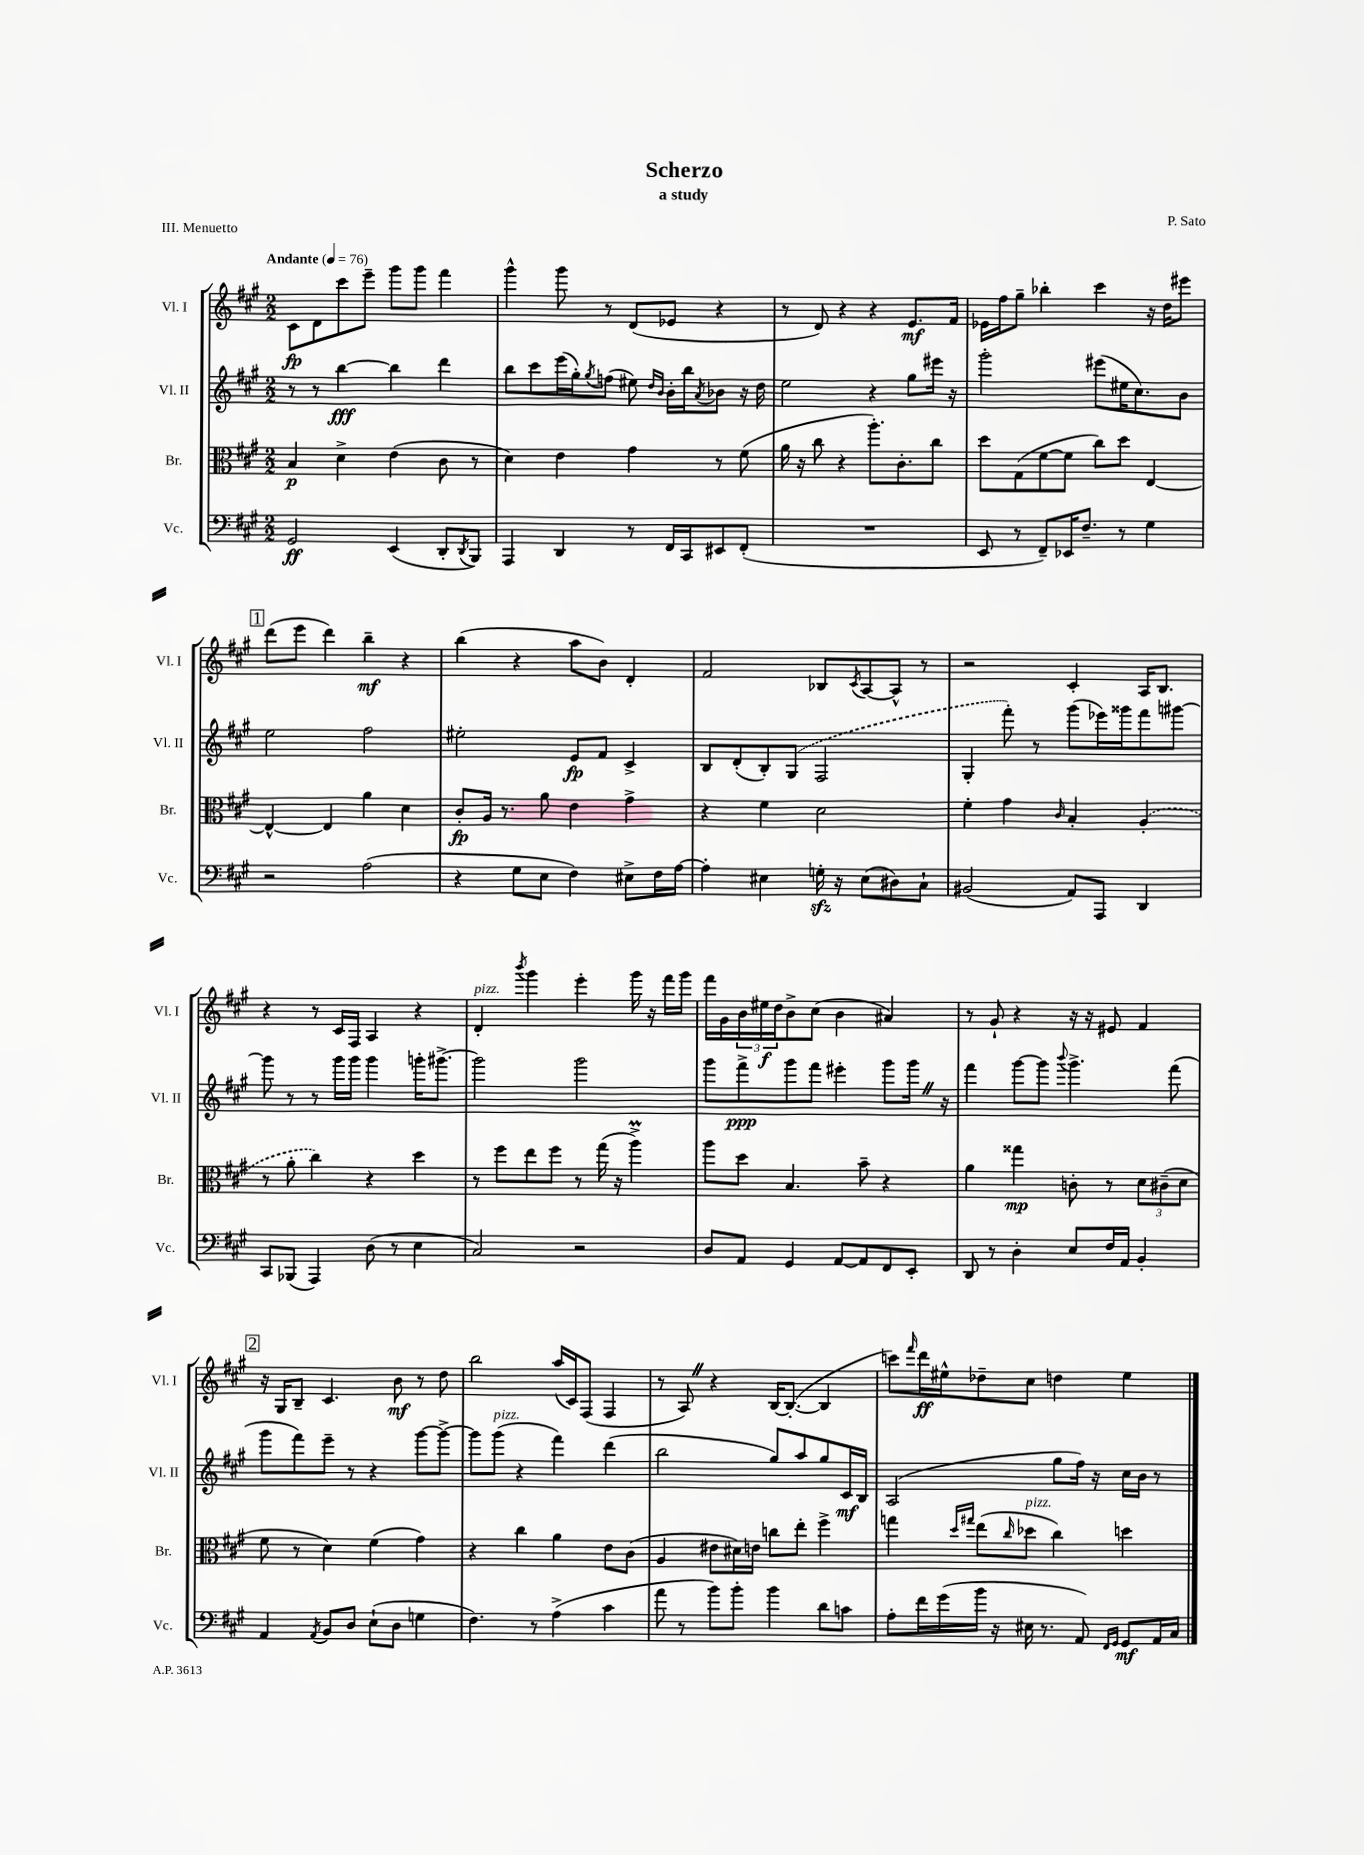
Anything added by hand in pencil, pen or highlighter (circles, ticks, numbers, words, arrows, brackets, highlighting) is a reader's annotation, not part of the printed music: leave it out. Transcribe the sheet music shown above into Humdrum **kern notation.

**kern	**kern	**kern	**kern
*staff4	*staff3	*staff2	*staff1
*clefF4	*clefC3	*clefG2	*clefG2
*k[f#c#g#]	*k[f#c#g#]	*k[f#c#g#]	*k[f#c#g#]
*M2/2	*M2/2	*M2/2	*M2/2
*MM76	*MM76	*MM76	*MM76
2GG#	4B	8r	8c#
.	.	8r	8d
.	4d^	[4bb	8ccc#
.	.	.	8eee~
(4EE	(4e	4bb]	8ggg#
.	.	.	8ggg#
8DD'	8c#	4ddd	4fff#
8qDD	.	.	.
8BBB)	8r	.	.
=	=	=	=
4AAA	4d)	8bb	4ggg#^^
.	.	8ccc#	.
4DD	4e	(16eee	8ggg#
.	.	16gg#')	.
.	.	8qgg#	.
.	.	(8ff	8r
8r	4g#	8ee#)	(8d
.	.	16qqdd	.
.	.	16qqb	.
16FF#	.	16b'	8e-
16CC#	.	16bb	.
.	.	8qa	.
8EE#	8r	8b-	4r
(8FF#'	(8f#	16r	.
.	.	16dd	.
=	=	=	=
1r	16a	2ee	8r
.	16r	.	.
.	8cc#	.	8d)
.	4r	.	4r
.	8.aa')	4r	4r
.	8.c#'	.	.
.	.	8gg#	8.e
.	8cc#	16eee#	.
.	.	16r	16f#
=	=	=	=
8EE	8dd	2ggg#'	16e-
.	.	.	16ff#
8r	(8G#	.	8gg#~
8FF#~)	[8f#	.	4bb-'
16EE-	8f#]	.	.
8.F#~	.	.	.
.	8cc#)	(8eee#	4ccc#
8r	8dd	16ee#	.
.	.	8.cc#)	.
4G#	[4E	.	16r
.	.	.	16dd
.	.	8b	8eee#
=	=	=	=
2r	4E^^_	2ee	(8ddd
.	.	.	8eee
.	4E]	.	4ddd)
(2A	4a	2ff#	4bb~
.	4d	.	4r
=	=	=	=
4r	8c#'	2ee#'	(4bb
.	16A	.	.
.	8.r	.	.
8G#	.	.	4r
8E	8a	.	.
4F#)	4e	8e	8aa
.	.	8f#	8b)
8E#^	4g#^	4c#^	4d'
16F#	.	.	.
[16A	.	.	.
=	=	=	=
4A']	4r	8B	2f#
.	.	(8d'	.
4E#	4f#	8B')	.
.	.	(8G#	.
16G'	2d	2F#	8B-
16r	.	.	.
.	.	.	8qc#
(8E#	.	.	[8A
8D#)	.	.	8A^^]
8C#`	.	.	8r
=	=	=	=
(2BB#	4f#'	4G#'	2r
.	4g#	8fff#')	.
.	.	8r	.
.	16qqc#	.	.
8AA)	4B'	(8ggg#	4c#'
8AAA	.	16eee-)	.
.	.	16ggg##	.
4DD	(4A'	8fff#	16A
.	.	.	8.B
.	.	[8ggg#	.
=	=	=	=
8CC#	8r	8ggg#]	4r
(8BBB-	8a'	8r	.
4AAA)	4cc#)	8r	8r
.	.	16ggg#	16c#
.	.	16ggg#	16F#
(8D	4r	4ggg#	4A
8r	.	.	.
4E	4dd	16ggg'	4r
.	.	[8.ggg#^	.
=	=	=	=
2C#)	8r	2ggg#]	4d'
.	8ff#	.	.
.	.	.	8qbbb
.	8ee	.	4ggg#
.	8ff#	.	.
2r	8r	2ggg#	4eee'
.	(16gg#	.	.
.	16r	.	.
.	4aa^)	.	16ggg#
.	.	.	16r
.	.	.	16fff#
.	.	.	16ggg#
=	=	=	=
8D	8aa	8ggg#	16fff#
.	.	.	16g#
8AA	8dd	8fff#^	24b
.	.	.	24ee#
.	.	.	24dd
4GG#	4.B	8ggg#	8b^
.	.	8fff#	(8cc#
[8AA	.	4eee#'	4b
8AA]	8b~	.	.
8FF#	4r	8ggg#	4a#)
8EE'	.	16ggg#	.
.	.	16r	.
=	=	=	=
8DD	4a	4fff#	8r
8r	.	.	8g#`
4D'	4gg##	[8ggg#	4r
.	.	8ggg#]	.
.	.	8qqbbb	.
8E	8c'	4.ggg#^	16r
.	.	.	16r
16F#	8r	.	8e#
16AA	.	.	.
4BB'	12d	.	4f#
.	(12c#~	.	.
.	.	(8fff#	.
.	12d	.	.
=	=	=	=
4AA	8f#	8ggg#	16r
.	.	.	16G#
.	8r	8fff#)	8B~
8qAA	.	.	.
8BB	4d)	8eee~	4.c#
8D	.	8r	.
(8E`	(4f#	4r	.
8D	.	.	8b
4G	4g#)	[8ggg#	8r
.	.	8ggg#^_	8dd
=	=	=	=
4.F#)	4r	8ggg#]	2bb
.	.	(8ggg#	.
.	4cc#	4r	.
8r	.	.	.
(4A^	4a	4fff#)	(16aa
.	.	.	16c#)
.	.	.	(8F#
4c#	8e	(4ddd	4F#
.	(8c#	.	.
=	=	=	=
8a	4A	2bb	8r
8r	.	.	8A)
8b)	8e#	.	4r
8b'	16d#)	.	.
.	16e	.	.
4b	8cc	8gg#)	[16B
.	.	.	(8.B'_
.	8ee'	8aa	.
8d	4ff#^	8gg#	4B]
8c	.	16c#	.
.	.	16B	.
=	=	=	=
8A'	4gg	(2A	8ccc)
.	.	.	16qqfff#
16f#	.	.	16ddd
(16g#	.	.	16ee#^^
.	16qqdd	.	.
.	16qqgg#	.	.
16b	(8ee	.	8dd-~
16r	.	.	.
.	16qqcc#	.	.
16E#	8dd-	.	8cc#
8.r	.	.	.
.	4cc#)	8gg#	4dd
8AA)	.	16ff#)	.
.	.	16r	.
16qqFF#	.	.	.
16qqGG#	.	.	.
8GG#	4dd	16cc#	4ee#
.	.	16b	.
16AA	.	8r	.
16C#	.	.	.
==	==	==	==
*-	*-	*-	*-
